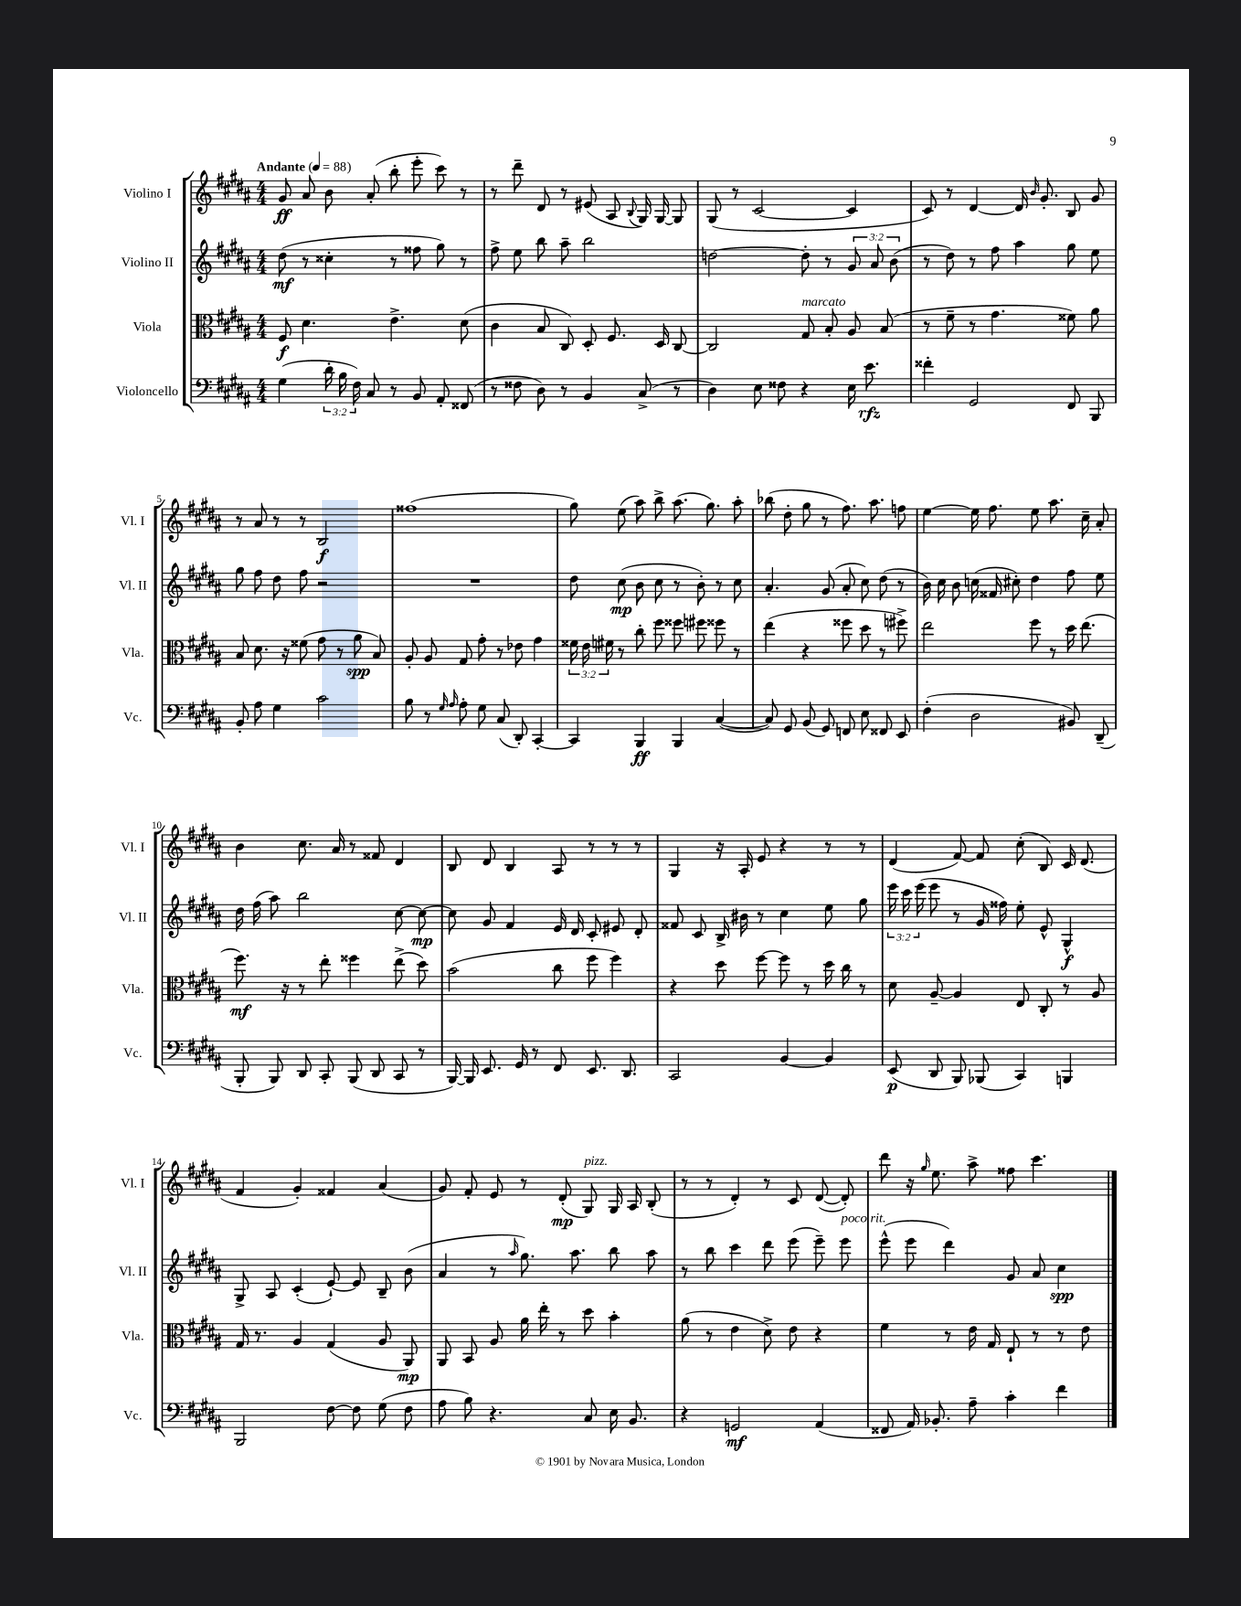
<<
\new StaffGroup <<
\new Staff = "s0" \with { instrumentName = "Violino I" shortInstrumentName = "Vl. I" } {
    \clef treble \key b \major \numericTimeSignature \time 4/4 \tempo "Andante" 4 = 88
    \autoBeamOff gis'8\ff ais'8 b'8 ais'8-.( b''8-. e'''8-. cis'''8) r8 |
    r8 dis'''8-- dis'8 r8 eis'8( ais8 \appoggiatura { b8 } gis16) gis16~ gis8 |
    gis8( r8 cis'2~ cis'4 |
    cis'8) r8 dis'4~ dis'16 \grace { b'16 } gis'8.-. b8 gis'8 |
    r8 ais'8 r8 r8 b2\f |
    fisis''1( |
    gis''8) e''8( ais''8) b''8-> ais''8.( gis''8.) ais''8-. |
    bes''8( dis''8-. gis''8 r8 fis''8.) ais''8. f''8 |
    e''4~ e''16 fis''8. e''8 ais''8. cis''16-- ais'8-. |
    b'4 cis''8. ais'16 r8 fisis'8 dis'4 |
    b8 dis'8 b4 ais8 r8 r8 r8 |
    gis4 r16 ais16-. e'8 r4 r8 r8 |
    dis'4( fis'8~) fis'8 cis''8-.( b8) cis'16 dis'8.( |
    fis'4 gis'4-.) fisis'4 ais'4( |
    gis'8) fis'8-. e'8 r8 dis'8-.\mp( gis8^\markup { \italic "pizz." }) gis16 ais16 b8-.( |
    r8 r8 dis'4-.) r8 cis'8 dis'8~( dis'8-.) |
    dis'''8 r16 \grace { gis''16 } e''8. ais''8-> fisis''8 cis'''4. \bar "|." |
}
\new Staff = "s1" \with { instrumentName = "Violino II" shortInstrumentName = "Vl. II" } {
    \clef treble \key b \major \numericTimeSignature \time 4/4 \override Staff.TupletNumber.text = #tuplet-number::calc-fraction-text
    \autoBeamOff dis''8\mf( r8 cisis''4-. r8 fisis''8 gis''8) r8 |
    fis''8-> e''8 b''8 ais''8-- b''2 |
    d''2~ d''8-. r8 \tuplet 3/2 { gis'8 ais'8 b'8( } |
    r8 dis''8) r8 fis''8 ais''4 gis''8 e''8 |
    gis''8 fis''8 dis''8 fis''8 r2 |
    R1 |
    dis''8 cis''8\mp( b'8 cis''8 r8 b'8-.) r8 cis''8 |
    ais'4.-. gis'8( ais'8-. cis''8) dis''8( r8 |
    b'16) cis''16 b'8 c''16( fisis'16 cis''8-.) dis''4 fis''8 e''8 |
    dis''16 fis''16( ais''8) b''2 cis''8~ cis''8~\mp |
    cis''8 gis'8 fis'4 e'16 dis'16 cis'8-. eis'8 dis'8-. |
    fisis'8 cis'8 b16-> bis'16 r8 cis''4 e''8 gis''8 |
    \tuplet 3/2 { e'''16 cis'''16 e'''16( } e'''8 r8 gis'16 fisis''16) e''8-. e'8-^ gis4-^\f |
    gis8-> ais8 cis'4-.( e'8~-!) e'8 b8-- b'8( |
    ais'4 r8 \grace { ais''16 } gis''8.) ais''8. b''8 ais''8 |
    r8 b''8 cis'''4 dis'''8 e'''8( e'''8--) e'''8^\markup { \italic "poco rit." } |
    e'''8-^( e'''8 dis'''4) gis'8 ais'8 cis''4\spp \bar "|." |
}
\new Staff = "s2" \with { instrumentName = "Viola" shortInstrumentName = "Vla." } {
    \clef alto \key b \major \numericTimeSignature \time 4/4 \override Staff.TupletNumber.text = #tuplet-number::calc-fraction-text
    \autoBeamOff fis8\f dis'4. e'4.-> dis'8( |
    cis'4 b8 cis8) dis8-. fis8. dis16 cis8~ |
    cis2 gis8^\markup { \italic "marcato" } b8-. ais8 b8( |
    r8 fis'8-- r8 gis'4. fisis'8) ais'8 |
    b8 dis'8. r16 fisis'8( gis'8 r8 ais'8\spp b8) |
    ais8-. ais8 gis8 gis'8-. r8 ees'8 gis'4 |
    \tuplet 3/2 { fisis'16 e'16 fis'16 } r8 cis''8-. fis''8 fisis''8 fis''8 fisis''8 r8 |
    e''4( r4 fisis''8 dis''8 r8 fis''8->) |
    e''2 fis''8 r8 dis''16 e''8.( |
    fis''8.\mf) r16 r8 e''8-. fisis''4 e''8->( dis''8) |
    b'2( cis''8 fis''8 fis''4) |
    r4 dis''8 fis''8~ fis''8 r8 dis''16 cis''16 r8 |
    dis'8 ais8~-- ais4 e8 cis8-. r8 ais8 |
    gis16 r8. ais4 gis4( ais8 ais,8\mp) |
    ais,8 b,8 ais8 ais'16 e''16-. r8 dis''8 b'4-. |
    ais'8( r8 e'4 dis'8->) e'8 r4 |
    fis'4 r8 e'16 gis16 e8-! r8 r8 e'8 \bar "|." |
}
\new Staff = "s3" \with { instrumentName = "Violoncello" shortInstrumentName = "Vc." } {
    \clef bass \key b \major \numericTimeSignature \time 4/4 \override Staff.TupletNumber.text = #tuplet-number::calc-fraction-text
    \autoBeamOff gis4( \tuplet 3/2 { dis'16-. b16 fis16) } cis8 r8 b,8 ais,8-. fisis,8( |
    r8 fisis8 dis8) r8 b,4 cis8->( r8 |
    dis4) e8 fisis8 r4 e16 e'8.\rfz |
    fisis'4-. gis,2 fis,8 b,,8 |
    b,8-. ais8 gis4 cis'2 |
    b8 r8 \grace { gis16 ais16 } ais8-. gis8 cis8( dis,8-.) cis,4~-. |
    cis,4 b,,4\ff b,,4 cis4~( |
    cis8) gis,8 b,8( gis,8) f,8 e8 fisis,8 e,8 |
    fis4-.( dis2 bis,8) dis,8--( |
    b,,8-. b,,8) dis,8 cis,8-. b,,8( dis,8 cis,8 r8 |
    b,,16~) b,,16 e,8. gis,16 r8 fis,8 e,8. dis,8. |
    cis,2 b,4~ b,4 |
    e,8\p( dis,8 b,,8) bes,,8( cis,4) b,,4 |
    b,,2 fis8~ fis8 gis8( fis8 |
    ais8 b8) r4. cis8 e16 b,8. |
    r4 g,2\mf ais,4( |
    fisis,8 ais,16) bes,8.-. ais8-- cis'4-. fis'4 \bar "|." |
}
>>
>>
